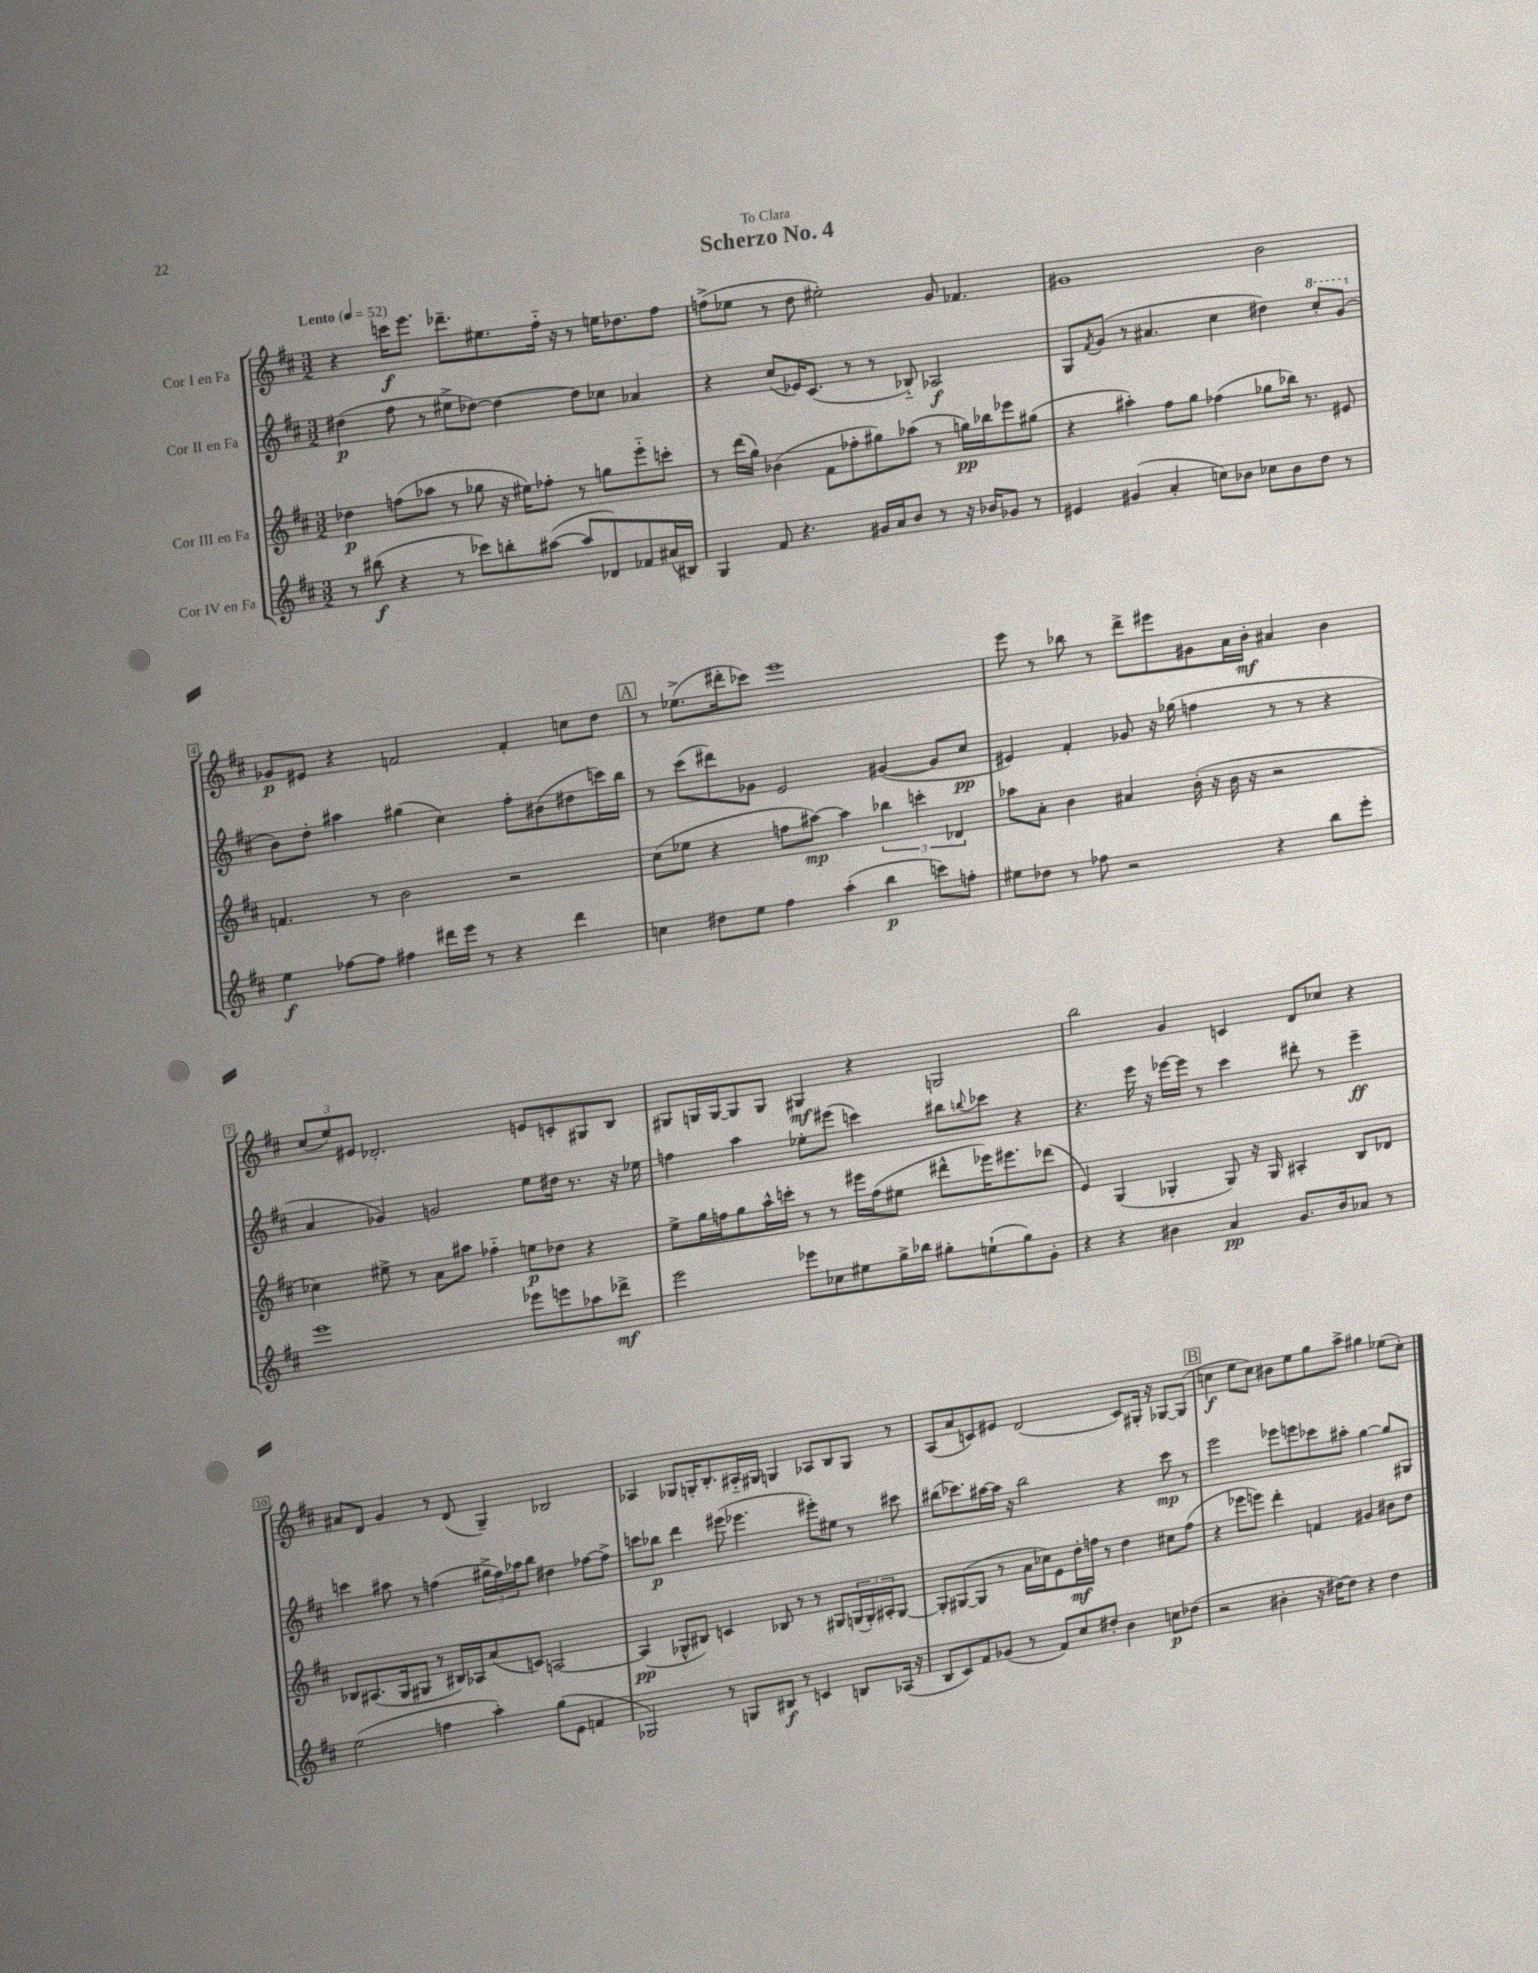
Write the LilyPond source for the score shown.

\header { title = "Scherzo No. 4" dedication = "To Clara" }
<<
\new StaffGroup <<
\new Staff = "s0" \with { instrumentName = "Cor I en Fa" } {
    \clef treble \key d \major \numericTimeSignature \time 3/2 \tempo "Lento" 4 = 52
    r4 c'''16\f e'''8. des'''8.-- eis''8. fis''16-_ r16 r8 e''16 des''8. fis''8 |
    f''8->( ees''8 r8 d''8 eis''2-.) g'8 fes'4. |
    gis'1 b'2 |
    ges'8\p eis'8 r4 f'2 f'4-. c''8 d''8 |
    \mark \markup { \box "A" } r8 ees''8.->( dis'''16-. ces'''8) e'''1 |
    e'''8 r8 bes''8 r8 d'''8-> eis'''8 gis'8 a'16 b'16-.\mf ais'4 b'4 |
    \tuplet 3/2 { cis''8( e''8) eis'8 } des'2.-. e'8 c'8-. gis8 b8 |
    gis8 g16 g16~ g8 g8 gis4\mf r4 g2 |
    b''2 g'4 c'4 d'8 ces''8 r4 |
    ais'8 d'8 g'4 r8 d'8( g4--) bes2 |
    aes4 ges8 g16-. b8.-. ais16-_ gis16 g4 aes8 b8 g8 r8 |
    a8( a'8 c'8) eis'8 d'2( c'8) gis16-. r16 ges8~ ges8( |
    \mark \markup { \box "B" } c''4\f e''8 c''8) bis'8 e''8 g''8 a''8-> gis''4 ees''8( c''8-.) \bar "|." |
}
\new Staff = "s1" \with { instrumentName = "Cor II en Fa" } {
    \clef treble \key d \major \numericTimeSignature \time 3/2
    dis''4\p( fis''8 r8 eis''8-> des''8~) des''4~ des''8 ces''8 aes'4 |
    r4 cis''8( ees'16) cis'8.( r8 r8 bes8-_) aes2\f |
    g8 \acciaccatura { fis'8 } g'8( r8 ais'4. cis''4 dis''4) \ottava #1 cis'''8-. g''8( \ottava #0 |
    b'8) d''8-. ais''4 gis''4( cis''4) fis''8-. bis'8( dis''8 c'''16) b''16 |
    \mark \markup { \box "A" } r8 cis'''8( dis'''8) ges'8 e'2 gis'4~( gis'8 cis''8\pp |
    eis'4) fis'4-. ges'8 r16 ges''16( f''4 r8 r8 r4 |
    a'4 ges'4) g'2 e''8 dis''16 r8. r16 ees''16 |
    f''4 a''4 ees''8-. eis'''8( c'''4) bis''8 \appoggiatura { b''8 } ces'''8 r4 |
    r4. e'''16 r16 ees'''16~ ees'''16 r8 cis'''4 dis'''8-. r8 ees'''4--\ff |
    c'''4 ais''8 r8 f''4( \tuplet 3/2 { gis''16-> f''16) aes''16 } b''8 dis''4 fes''8~ fes''8-> |
    c'''8 bes''8\p d'''4 eis'''8( ees'''4. eis'''8-.) eis''8 r8 cis'''8 |
    bis''8( ces'''8.) ais''16~ ais''16 r16 bis''2 r4 ces'''8\mp r8 |
    \mark \markup { \box "B" } e'''2 ees'''8 e'''8 ces'''8 ais''8-. g''4~ g''8 gis8 \bar "|." |
}
\new Staff = "s2" \with { instrumentName = "Cor III en Fa" } {
    \clef treble \key d \major \numericTimeSignature \time 3/2
    des''4\p f''8( aes''8 r8 ges''8 r16 eis''16) fes''8-. r8 g''8 e'''8-_ c'''8-. |
    r8 d'''16( g''16) bes'4( fis'8 fes''8-. gis''8) aes''8( r8 g''16\pp) bes''16 ees'''8 gis''8( |
    r4 ais''4-.) fis''8 g''8 fes''4( ges''8 bes''16) r8. eis'8 |
    f'4. r8 b'2 r2 |
    \mark \markup { \box "A" } cis''8( ees''8 r4 f''8 ais''8~\mp) ais''4 \tuplet 3/2 { bes''4 c'''4-. des'4 } |
    aes''8 a'8-. b'4 ais'4 b'16-.( r16 b'16 r16 r2 |
    ces''4) eis''8-> r8 a'8 ais''8 fes''4-_ e''8\p des''8 r4 |
    e''8-> g''16 f''16 g''8 a''16-^ c'''16-. r8 r8 eis'''16 f''16( eis''8 dis'''8-^ ees'''16) eis'''8. des'''8( |
    e'4) g4( ges4-. ges8) r16 ges16 ais4-. b8 des'8 |
    bes8 ais8.( g16 gis8 r8 bis16) aes16 a'8( c'8) a2~ |
    a4\pp( ges8-^ bis8) c'4 bes8 r8 r8 gis8 \tuplet 3/2 { g16( g16-.) ais16-. } g8~ |
    g8-. gis8~( gis8 r8 a'16 ces''16) e'8 d''16-.\mf f''16 r8 d''4 cis''8 f''8( |
    \mark \markup { \box "B" } r4 ees'''8 e'''8) d'''4-. f'4 gis'4 bis'8 d''8 \bar "|." |
}
\new Staff = "s3" \with { instrumentName = "Cor IV en Fa" } {
    \clef treble \key d \major \numericTimeSignature \time 3/2
    r8 bis''8\f( r4 r8 ces'''8) b''8-. ais''8~( ais''8 des'8) fes'8 ais'16( bis16) |
    g4 fis'8 r4. gis'16 a'16 b'8 r8 r16 bes'16 ges'8 r8 |
    eis'4 gis'4( a'4-. c''8) bes'8 ces''8 bes'8 d''8 r8 |
    e''4\f fes''8~ fes''8 fis''4 dis'''16 e'''16 r8 r4 dis'''4 |
    \mark \markup { \box "A" } c''4 dis''8 e''8 fis''4 a''4-.( b''4\p c'''8) f''8-. |
    eis''8 des''8 r8 fes''8 r2 r4 b''8 e'''8-. |
    e'''1 ees'''8 e'''8 aes''8 des'''8->\mf |
    e'''2 ees'''8 ces''8 eis''8 g''16-> bes''16 gis''8-. e''8-!( gis''8) g'8-. |
    r4 r4 bis'4 a'4\pp g'8. bis'16 aes'8 r8 |
    e''2( f''4 a''4-.) g''8( e'8 f'4 |
    ges2) r8 g8 bis8\f r8 c'4 b8 aes16( r16 |
    b8 cis'8) fis'8 ges'8( r8 fis'8) cis''8 dis''8-. b'4 c''8\p des''8( |
    \mark \markup { \box "B" } r2 bis'4-. r16 dis''16~) dis''8 r4 dis''4 \bar "|." |
}
>>
>>
\layout { \context { \Score \override BarNumber.stencil = #(make-stencil-boxer 0.1 0.3 ly:text-interface::print) } }
